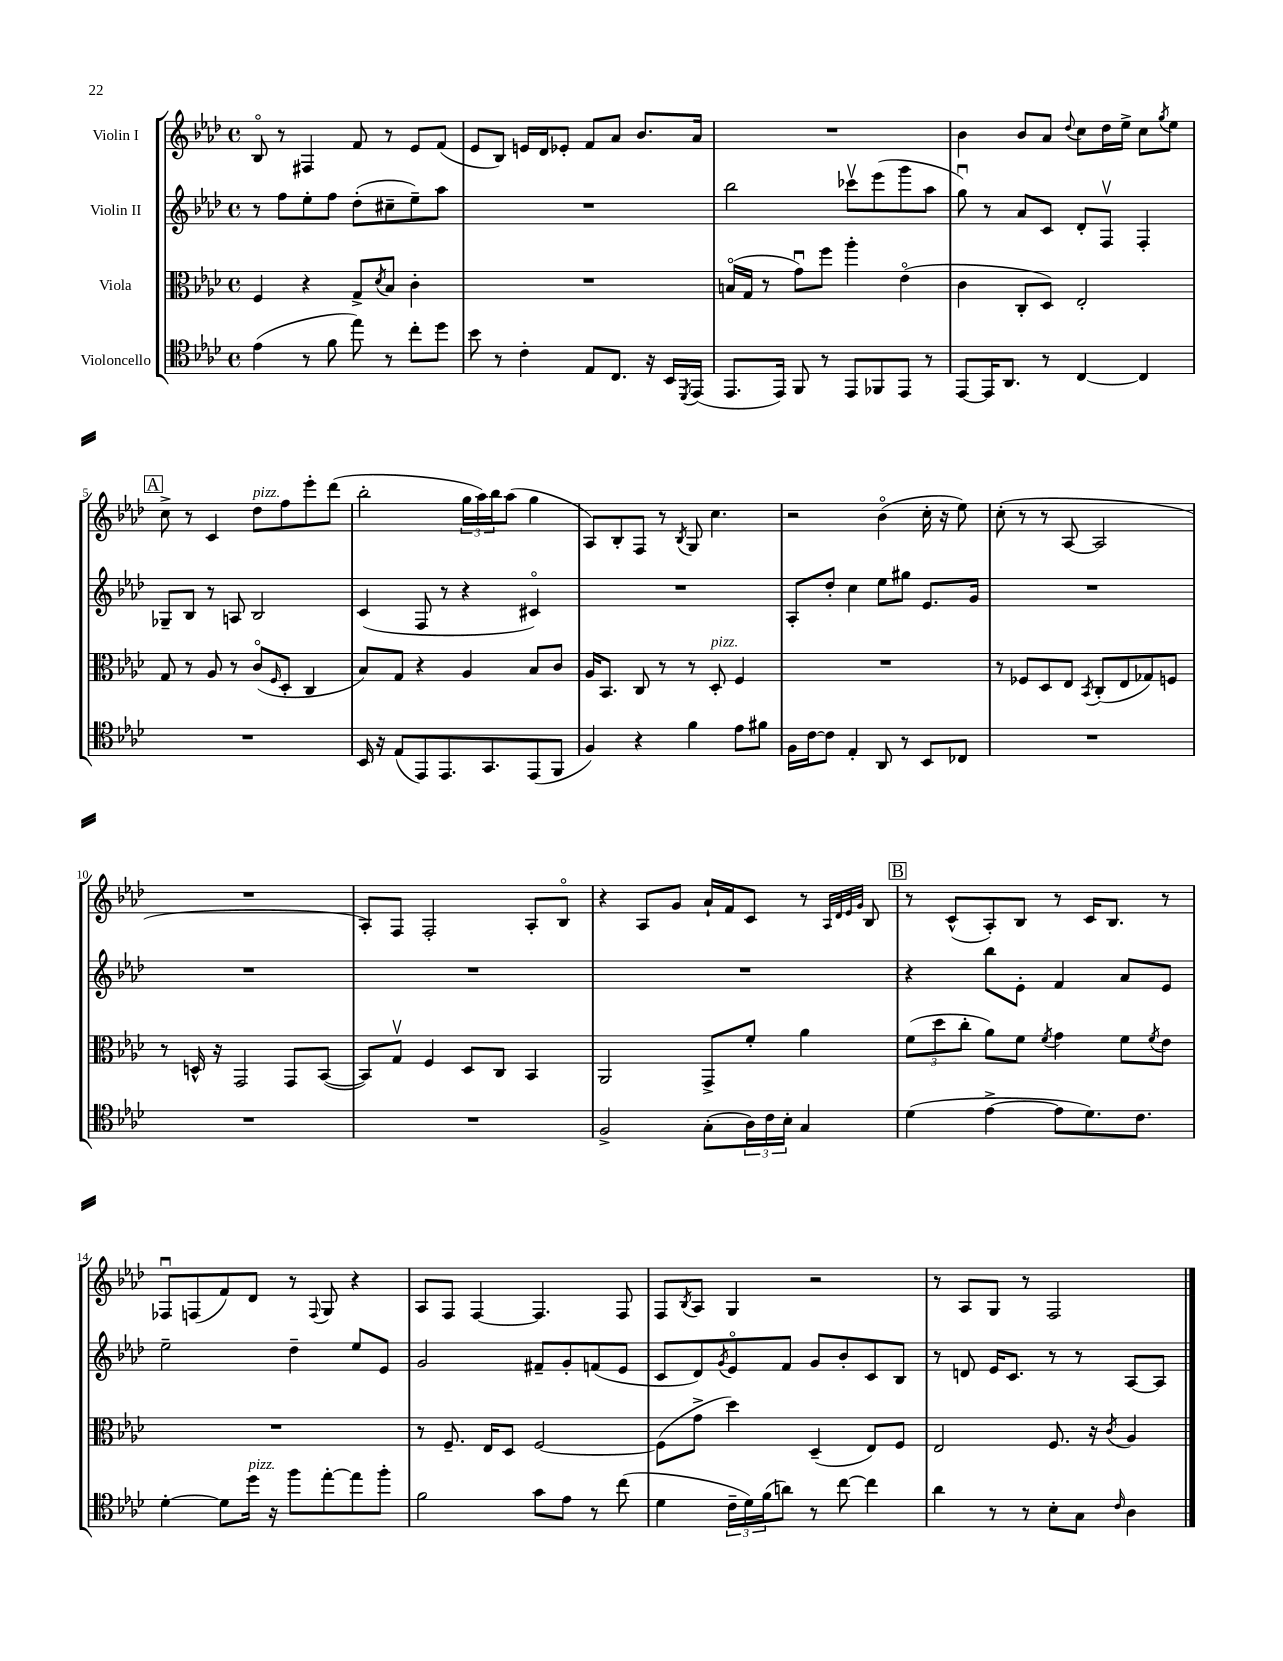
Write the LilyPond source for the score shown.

<<
\new StaffGroup <<
\new Staff = "s0" \with { instrumentName = "Violin I" } {
    \clef treble \key aes \major \defaultTimeSignature \time 4/4
    bes8\flageolet r8 fis4 f'8 r8 ees'8 f'8( |
    ees'8 bes8) e'16 des'16 ees'8-. f'8 aes'8 bes'8. aes'16 |
    R1 |
    bes'4 bes'8 aes'8 \appoggiatura { des''8 } c''8 des''16 ees''16-> c''8 \acciaccatura { g''8 } ees''8 |
    \mark \markup { \box "A" } c''8-> r8 c'4 des''8^\markup { \italic "pizz." } f''8 ees'''8-. des'''8( |
    bes''2-. \tuplet 3/2 { g''16 aes''16) bes''16 } aes''8( g''4 |
    aes8) bes8-. f8 r8 \acciaccatura { bes8 } g8 c''4. |
    r2 bes'4\flageolet( c''16-. r16 ees''8) |
    c''8-.( r8 r8 aes8~ aes2 |
    R1 |
    aes8-.) f8 f2-. aes8-. bes8\flageolet |
    r4 aes8 g'8 aes'16-! f'16 c'8 r8 \grace { aes32 des'32 ees'32 g'32 } bes8 |
    \mark \markup { \box "B" } r8 c'8-^( aes8-.) bes8 r8 c'16 bes8. r8 |
    fes8\downbow f8( f'8) des'8 r8 \appoggiatura { f8 } g8 r4 |
    aes8 f8 f4~ f4. f8 |
    f8 \acciaccatura { bes8 } aes8 g4 r2 |
    r8 aes8 g8 r8 f2 \bar "|." |
}
\new Staff = "s1" \with { instrumentName = "Violin II" } {
    \clef treble \key aes \major \defaultTimeSignature \time 4/4
    r8 f''8 ees''8-. f''8 des''8-.( cis''8-- ees''8--) aes''8 |
    R1 |
    bes''2 ces'''8\upbow ees'''8( g'''8 aes''8 |
    g''8\downbow) r8 aes'8 c'8 des'8-. f8\upbow f4-. |
    \mark \markup { \box "A" } ges8-- bes8 r8 a8 bes2 |
    c'4( f8 r8 r4 cis'4\flageolet) |
    R1 |
    aes8-. des''8-. c''4 ees''8 gis''8 ees'8. g'16 |
    R1 |
    R1 |
    R1 |
    R1 |
    \mark \markup { \box "B" } r4 bes''8 ees'8-. f'4 aes'8 ees'8 |
    ees''2-- des''4-- ees''8 ees'8 |
    g'2 fis'8-- g'8-. f'8( ees'8 |
    c'8 des'8) \acciaccatura { g'8 } ees'8\flageolet f'8 g'8 bes'8-. c'8 bes8 |
    r8 d'8 ees'16 c'8. r8 r8 aes8~ aes8 \bar "|." |
}
\new Staff = "s2" \with { instrumentName = "Viola" } {
    \clef alto \key aes \major \defaultTimeSignature \time 4/4
    f4 r4 g8-> \acciaccatura { des'8 } bes8 c'4-. |
    R1 |
    b16\flageolet( g16 r8 g'8\downbow) f''8 aes''4-. ees'4\flageolet( |
    c'4 c8-. des8) ees2-. |
    \mark \markup { \box "A" } g8 r8 aes8 r8 c'8\flageolet( \grace { f16 } des8-. c4 |
    bes8) g8 r4 aes4 bes8 c'8 |
    aes16 bes,8. c8 r8 r8 des8-.^\markup { \italic "pizz." } f4 |
    R1 |
    r8 fes8 des8 ees8 \acciaccatura { bes,8 } c8-.( ees8 ges8) f8 |
    r8 d16-^ r16 g,2 g,8 bes,8~( |
    bes,8) g8\upbow f4 des8 c8 bes,4 |
    aes,2 g,8-> f'8-. aes'4 |
    \mark \markup { \box "B" } \tuplet 3/2 { f'8( des''8 c''8-. } aes'8) f'8 \acciaccatura { f'8 } g'4 f'8 \acciaccatura { f'8 } ees'8 |
    R1 |
    r8 f8.-- ees16 des8 f2~ |
    f8( g'8-> des''4) des4--( ees8) f8 |
    ees2 f8. r16 \acciaccatura { c'8 } aes4 \bar "|." |
}
\new Staff = "s3" \with { instrumentName = "Violoncello" } {
    \clef tenor \key aes \major \defaultTimeSignature \time 4/4
    ees'4( r8 f'8 ees''8) r8 c''8-. des''8 |
    bes'8 r8 c'4-. ees8 c8. r16 bes,16 \acciaccatura { des,8 } ees,16( |
    ees,8. ees,16) f,8 r8 ees,8 fes,8 ees,8 r8 |
    ees,8~ ees,16 aes,8. r8 c4~ c4 |
    \mark \markup { \box "A" } R1 |
    bes,16 r16 ees8( ees,8) ees,8. g,8. ees,8( f,8 |
    f4) r4 f'4 ees'8 fis'8 |
    f16 c'16~ c'8 ees4-. aes,8 r8 bes,8 ces8 |
    R1 |
    R1 |
    R1 |
    f2-> g8-.( \tuplet 3/2 { aes16) c'16 bes16-. } g4 |
    \mark \markup { \box "B" } des'4( ees'4~-> ees'8 des'8.) c'8. |
    des'4~-. des'8 des''16^\markup { \italic "pizz." } r16 f''8 ees''8~-. ees''8 f''8-. |
    f'2 g'8 ees'8 r8 c''8( |
    des'4 \tuplet 3/2 { c'16-- des'16) f'16( } a'8) r8 c''8~ c''4 |
    aes'4 r8 r8 bes8-. g8 \grace { c'16 } aes4 \bar "|." |
}
>>
>>
